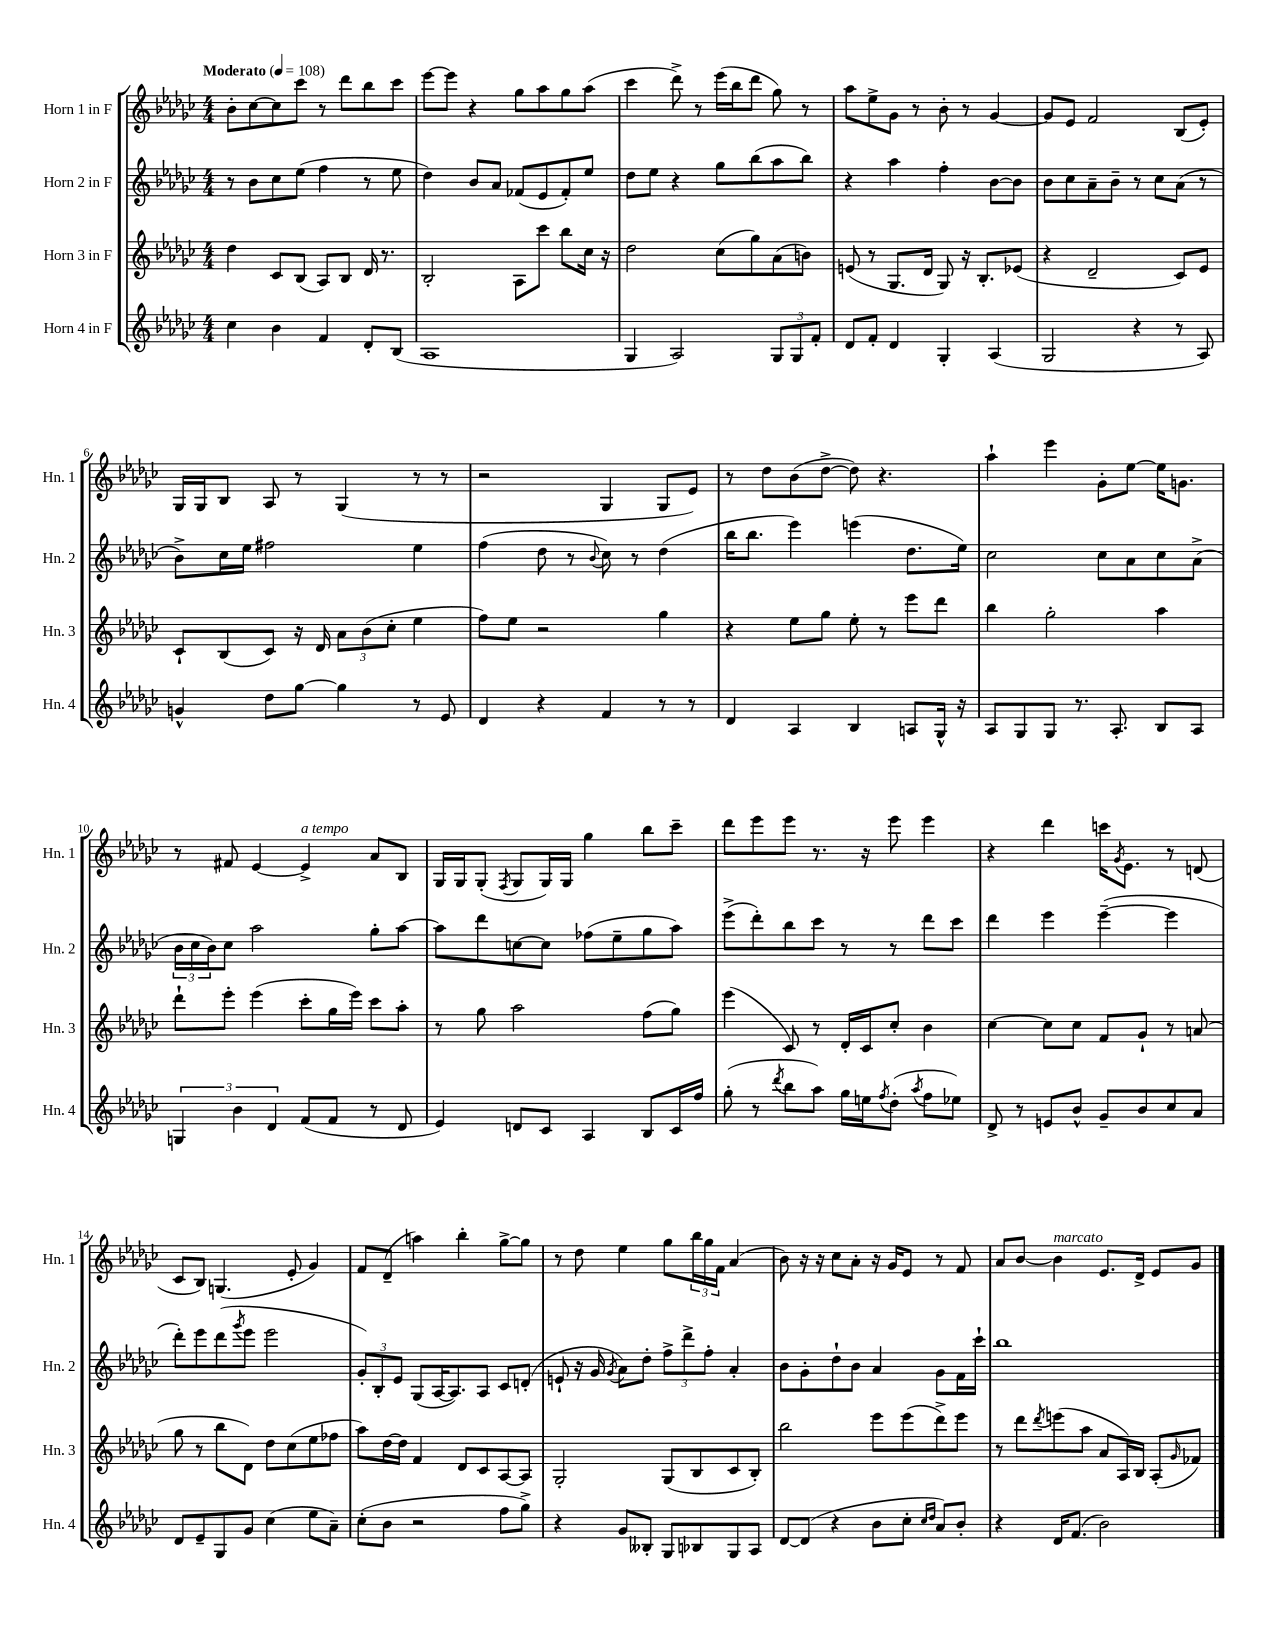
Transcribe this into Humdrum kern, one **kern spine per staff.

**kern	**kern	**kern	**kern
*staff4	*staff3	*staff2	*staff1
*clefG2	*clefG2	*clefG2	*clefG2
*k[b-e-a-d-g-c-]	*k[b-e-a-d-g-c-]	*k[b-e-a-d-g-c-]	*k[b-e-a-d-g-c-]
*M4/4	*M4/4	*M4/4	*M4/4
*MM108	*MM108	*MM108	*MM108
4cc-\	4dd-\	8r	8b-'\L
.	.	8b-\L	[8cc-\
4b-\	8c-/L	8cc-\	8cc-\]
.	(8B-/J	(8ee-\J	8ccc-\J
4f/	8A-/L)	4ff\	8r
.	8B-/J	.	8ddd-\L
8d-'/L	16d-/	8r	8bb-\
.	8.r	.	.
(8B-/J	.	8ee-\	8ccc-\J
=	=	=	=
1A-	2B-'/	4dd-\)	[8eee-\L
.	.	.	8eee-\]J
.	.	8b-/L	4r
.	.	8a-/J	.
.	8A-\L	(8f-/L	8gg-\L
.	8ccc-\J	8e-/	8aa-\
.	8bb-\L	8f-'/)	8gg-\
.	16cc-\Jk	8ee-/J	(8aa-\J
.	16r	.	.
=	=	=	=
4G-/	2dd-\	8dd-\L	4ccc-\
.	.	8ee-\J	.
2A-/)	.	4r	8ddd-^\)
.	.	.	8r
.	(8cc-\L	8gg-\L	(16eee-\LL
.	.	.	16bb-\J
.	8gg-\)	(8bb-\	8ddd-\J
12G-/L	(8a-\	8aa-\	8gg-\)
12G-/	.	.	.
.	8b\J)	8bb-\J)	8r
12f'/J	.	.	.
=	=	=	=
8d-/L	(8e/	4r	8aa-\L
8f'/J	8r	.	8ee-^\
4d-/	8.G-/L	4aa-\	8g-\J
.	.	.	8r
.	16d-/Jk	.	.
4G-'/	8G-/)	4ff'\	8b-'\
.	16r	.	8r
.	8.B-'/L	.	.
(4A-/	.	[8b-\L	[4g-/
.	(8e-/J	8b-\]J	.
=	=	=	=
2G-/	4r	8b-\L	8g-/]L
.	.	8cc-\	8e-/J
.	2d-~/	8a-~\	2f/
.	.	8b-~\J	.
4r	.	8r	.
.	.	8cc-\L	.
8r	8c-/L)	(8a-\J	(8B-/L
8A-/)	8e-/J	8r	8e-'/J)
=	=	=	=
4g^^/	8c-`/L	8b-^\L)	16G-/LL
.	.	.	16G-/J
.	(8B-/	16cc-\L	8B-/J
.	.	16ee-\JJ	.
8dd-\L	8c-/J)	2ff#\	8A-/
[8gg-\J	16r	.	8r
.	16d-/	.	.
4gg-\]	12a-\L	.	(4G-/
.	(12b-\	.	.
.	12cc-'\J	.	.
8r	4ee-\	4ee-\	8r
8e-/	.	.	8r
=	=	=	=
4d-/	8ff\L)	(4ff\	2r
.	8ee-\J	.	.
4r	2r	8dd-\	.
.	.	8r	.
.	.	8qqb-/	.
4f/	.	8cc-\)	4G-/
.	.	8r	.
8r	4gg-\	(4dd-\	8G-/L
8r	.	.	8e-/J)
=	=	=	=
4d-/	4r	16bb-\LK	8r
.	.	8.bb-\J	.
.	.	.	8dd-\L
4A-/	8ee-\L	4eee-\)	(8b-\
.	8gg-\J	.	[8dd-^\J
4B-/	8ee-'\	(4eee\	8dd-\])
.	8r	.	4.r
8A/L	8eee-\L	8.dd-\L	.
16G-^^/Jk	8ddd-\J	.	.
16r	.	16ee-\Jk)	.
=	=	=	=
8A-/L	4bb-\	2cc-\	4aa-`\
8G-/	.	.	.
8G-/J	2gg-'\	.	4eee-\
8.r	.	.	.
.	.	8cc-\L	8g-'\L
8.A-'/	.	.	.
.	.	8a-\	[8ee-\J
8B-/L	4aa-\	8cc-\	16ee-\]LK
.	.	.	8.g\J
8A-/J	.	(8a-^\J	.
=	=	=	=
6G/	8ddd-`\L	24b-\LL	8r
.	.	24cc-\	.
.	.	24b-\J)	.
.	8eee-'\J	8cc-\J	8f#/
6b-\	.	.	.
.	(4eee-\	2aa-\	[4e-/
6d-/	.	.	.
(8f/L	8ccc-'\L	.	4e-^/]
8f/J	16gg-\L	.	.
.	16eee-\JJ)	.	.
8r	8ccc-\L	8gg-'\L	8a-/L
8d-/	8aa-'\J	[8aa-\J	8B-/J
=	=	=	=
4e-/)	8r	8aa-\]L	16G-/LL
.	.	.	16G-/J
.	8gg-\	8ddd-\	(8G-'/J
.	.	.	8qF/
8d/L	2aa-\	[8cc\	8G-/L
8c-/J	.	8cc\]J	16G-/L)
.	.	.	16G-/JJ
4A-/	.	(8ff-\L	4gg-\
.	.	8ee-~\	.
8B-/L	(8ff\L	8gg-\	8bb-\L
16c-/L	8gg-\J)	8aa-\J)	8ccc-~\J
16ff/JJ	.	.	.
=	=	=	=
(8gg-'\	(4eee-\	(8eee-^\L	8ddd-\L
8r	.	8ddd-'\)	8eee-\
8qddd-/	.	.	.
8bb-\L	8c-/)	8bb-\	8eee-\J
8aa-\J)	8r	8ccc-\J	8.r
16gg-\LL	16d-'/LL	8r	.
16ee\J	16c-/J	.	16r
8qff/	.	.	.
(8dd-'\J	8cc-'/J	8r	8eee-\
8qaa-/	.	.	.
8ff\L	4b-\	8ddd-\L	4eee-\
8ee-\J)	.	8ccc-\J	.
=	=	=	=
8d-^/	[4cc-\	4ddd-\	4r
8r	.	.	.
8e/L	8cc-\]L	4eee-\	4ddd-\
8b-^^/J	8cc-\J	.	.
8g-~/L	8f/L	([4eee-~\	16ccc\LK
.	.	.	8qg-/
.	.	.	8.e-\J
8b-/	8g-`/J	.	.
8cc-/	8r	4eee-\]	8r
8a-/J	(8a/	.	(8d/
=	=	=	=
8d-/L	8gg-\	8ddd-'\L)	8c-/L
8e-~/	8r	8eee-\	8B-/J)
8G-/	8bb-\L	(8ddd-\	(4.G/
.	.	8qggg-/	.
8g-/J	8d-\J)	8eee-\J	.
(4cc-\	8dd-\L	2eee-\	.
.	(8cc-\	.	8e-'/
8ee-\L	8ee-\	.	4g-/)
8a-~\J)	8ff-\J	.	.
=	=	=	=
(8cc-'\L	8aa-\L)	12g-'/L)	8f/L
.	.	12B-'/	.
8b-\J	[16dd-\L	.	(8d-~/J
.	.	12e-/J	.
.	16dd-\]JJ	.	.
2r	4f/	(8G-/L	4aa\)
.	.	[16A-/K	.
.	.	8.A-/])	.
.	8d-/L	.	4bb-'\
.	8c-/	8A-/J	.
8ff\L	[8A-/	8c-/L	[8gg-^\L
8gg-^\J)	8A-/]J	(8d'/J	8gg-\]J
=	=	=	=
4r	2G-'/	8e`/	8r
.	.	16r	8dd-\
.	.	16g-/	.
.	.	8qg-/	.
8g-/L	.	8a-\L)	4ee-\
8B--'/J	.	8dd-'\J	.
8G-/L	(8G-/L	12ff^\L	8gg-\L
.	.	12ddd-^\	.
8B-/	8B-/	.	24bb-\L
.	.	12ff'\J	24gg-\
.	.	.	24f\JJ
8G-/	8c-/	4a-'/	(4a-/
8A-/J	8B-'/J)	.	.
=	=	=	=
[8d-/L	2bb-\	8b-\L	8b-\)
(8d-/]J	.	8g-'\	16r
.	.	.	16r
4r	.	8dd-`\	8cc-\L
.	.	8b-\J	8a-'\J
8b-\L	8eee-\L	4a-/	16r
.	.	.	16g-/LK
8cc-'\J	(8eee-\	.	8e-/J
16qqcc-/LL	.	.	.
16qqdd-/JJ	.	.	.
8a-/L)	8ddd-^\)	8g-\L	8r
8b-'/J	8eee-\J	16f\L	8f/
.	.	16ccc-`\JJ	.
=	=	=	=
4r	8r	1bb-	8a-/L
.	8ddd-\L	.	[8b-/J
.	8qddd-/	.	.
16d-/LK	(8eee\	.	4b-\]
(8.f/J	.	.	.
.	8aa-\J	.	.
2b-\)	8a-/L	.	8.e-/L
.	16A-/L)	.	.
.	16B-/JJ	.	16d-^/Jk
.	(8A-'/L	.	8e-/L
.	16qqg-/	.	.
.	8f-/J)	.	8g-/J
==	==	==	==
*-	*-	*-	*-
